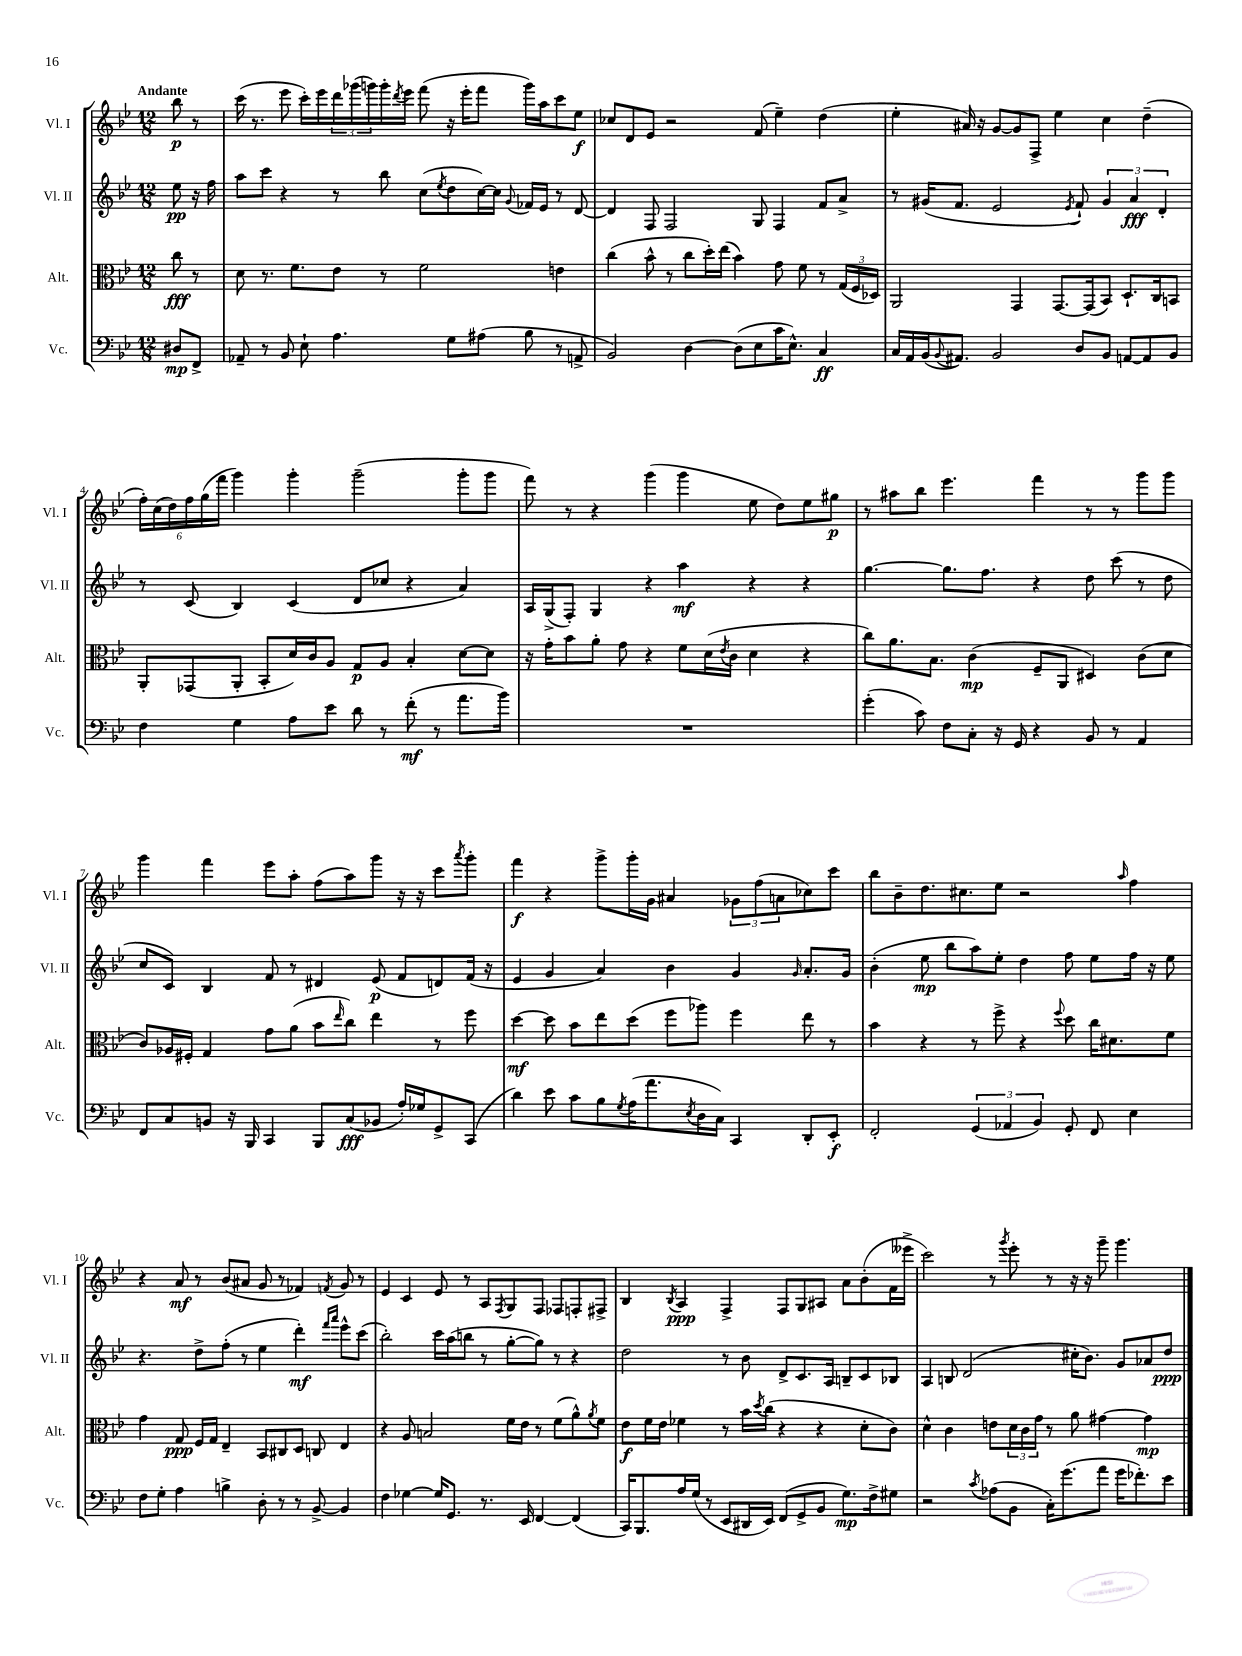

**kern	**kern	**kern	**kern
*staff4	*staff3	*staff2	*staff1
*clefF4	*clefC3	*clefG2	*clefG2
*k[b-e-]	*k[b-e-]	*k[b-e-]	*k[b-e-]
*M12/8	*M12/8	*M12/8	*M12/8
8D#	8cc	8ee-	8bb-
8FF^	8r	16r	8r
.	.	16ff	.
=	=	=	=
8AA-~	8d	8aa	(16ccc
.	.	.	8.r
8r	8.r	8ccc	.
8BB-	.	4r	8eee-
.	8.f	.	.
8E-`	.	.	16ccc')
.	.	.	16eee-
4.A	8e-	8r	24ddd
.	.	.	(24ggg-
.	.	.	24ggg)
.	8r	8bb-	16ggg'
.	.	.	8qddd
.	.	.	16eee-
.	2f	(8cc	(8fff
.	.	8qee-	.
8G	.	8dd	16r
.	.	.	16eee-'
(8A#	.	[16cc)	8fff
.	.	16cc]	.
.	.	8qqg	.
8B-	.	16f-	16ggg)
.	.	16e-	16aa
8r	4e	8r	8ccc
8AA^	.	[8d	8ee-
=	=	=	=
2BB-)	(4cc	4d]	8cc-
.	.	.	8d
.	8b-^^	8F	8e-
.	8r	2F	2r
[4D	8cc	.	.
.	16dd')	.	.
.	(16ee-	.	.
(8D]	4b-)	.	.
8E-	.	8G	(8f
16c	8g	4F	4ee-~)
8.E-^^)	.	.	.
.	8f	.	.
4C	8r	8f	(4dd
.	(24G	8a^	.
.	24F	.	.
.	24D-)	.	.
=	=	=	=
16C	2AA	8r	4ee-'
16AA	.	.	.
(16BB-	.	(16g#	.
8qqBB-	.	.	.
8.AA#)	.	8.f	.
.	.	.	16a#)
.	.	.	16r
2BB-	.	2e-	[8g
.	4GG	.	8g]
.	.	.	8F^
.	[8.GG	.	4ee-
.	.	8qe-	.
8D	.	8f`)	.
.	(16GG]	.	.
8BB-	8BB-)	6g#	4cc
[8AA	8.D`	.	.
.	.	6a	.
8AA]	.	.	(4dd~
.	16C	.	.
.	.	6d'	.
8BB-	8BB	.	.
=	=	=	=
4F	8AA'	8r	24ff')
.	.	.	(24cc
.	.	.	24dd)
.	(8GG-	(8c	24ff
.	.	.	(24gg
.	.	.	24fff
4G	8AA'	4B-)	4ggg)
.	8BB-'	.	.
8A	16d)	(4c	4ggg'
.	16c	.	.
8e-	8A	.	.
8d	8G	8d	(2ggg~
8r	8A	8cc-	.
(8f'	4B-'	4r	.
8r	.	.	.
8.a	[8d	4a)	8ggg'
.	8d]	.	8ggg
16b-)	.	.	.
=	=	=	=
1.r	16r	16A	8fff)
.	16g'	(16G^	.
.	8b-	8F')	8r
.	8a'	4G	4r
.	8g	.	.
.	4r	4r	(4ggg
.	8f	4aa	4ggg
.	(16d	.	.
.	8qe-	.	.
.	16c	.	.
.	4d	4r	8ee-
.	.	.	8dd)
.	4r	4r	8ee-
.	.	.	8gg#
=	=	=	=
(4g'	8cc)	[4.gg	8r
.	8.a	.	8aa#
8c)	.	.	8bb-
.	8.B-	.	.
8F	.	8.gg]	4.eee-
8C'	(4c	.	.
.	.	8.ff	.
16r	.	.	.
16GG	.	.	.
4r	8F~	4r	4fff
.	8AA	.	.
8BB-	4D#)	8dd	8r
8r	.	(8ccc	8r
4AA	(8c	8r	8ggg
.	8d	8dd	8ggg
=	=	=	=
8FF	8c)	8cc	4ggg
8C	16A-	8c)	.
.	16F#'	.	.
8BB	4G	4B-	4fff
16r	.	.	.
16BBB-	.	.	.
4CC	8g	8f	8eee-
.	(8a	8r	8aa'
8BBB-	8b-	4d#	(8ff
.	16qqee-	.	.
(8C	8cc)	.	8aa)
8BB-	4ee-	(8e-	8ggg
16A')	.	8f	16r
16G-	.	.	16r
8GG^	8r	8d)	8ccc
.	.	.	8qaaa
(8CC	8ff	(16f	8ggg'
.	.	16r	.
=	=	=	=
4d)	[4dd	4e-	4fff
8e-	8dd]	4g	4r
8c	8b-	.	.
8B-	8ee-	4a)	8ggg^
8qG	.	.	.
(16A	(8dd	.	16ggg'
8.a	.	.	16g
.	8ff	4b-	4a#
8qE-	.	.	.
16D	8aa-)	.	.
16C)	.	.	.
4CC	4ff	4g	12g-
.	.	.	(12ff
.	.	.	12a
.	.	16qqg	.
8DD'	8ee-	8.a'	8cc-)
8EE-'	8r	.	8ccc
.	.	16g	.
=	=	=	=
2FF'	4b-	(4b-'	8bb-
.	.	.	8b-~
.	4r	8ee-	8.dd
.	.	8bb-	.
.	.	.	8.cc#
(6GG	8r	8aa)	.
.	8ff^	8ee-'	8ee-
6AA-	.	.	.
.	4r	4dd	2r
6BB-)	.	.	.
.	8qqff	.	.
8GG'	8dd	8ff	.
8FF	16cc	8ee-	.
.	8.d#	.	.
.	.	.	16qqaa
4E-	.	16ff	4ff
.	.	16r	.
.	8f	8ee-	.
=	=	=	=
8F	4g	4.r	4r
8G'	.	.	.
4A	8G	.	8a
.	16F	8dd^	8r
.	16G	.	.
4B^	4E-~	(8ff'	(8b-
.	.	8r	8a#
8D'	8BB-	4ee-	8g
8r	8C#	.	8r
8r	8D	4ddd')	4f-)
[8BB-^	8C	.	.
.	.	16qqfff	.
.	.	16qqaaa	8qf
4BB-]	4E-	8eee-^^	8g
.	.	(8ccc	8r
=	=	=	=
4F	4r	2bb-')	4e-
[4G-	8A	.	4c
.	2B	.	.
16G-]	.	16ccc	8e-
8.GG	.	(16aa	.
.	.	8bb	8r
8.r	.	8r	8A
.	.	.	8qF
.	16f	[8gg'	8G
16EE-	16e-	.	.
[4FF	8r	8gg])	8F
.	(8f	8r	8F-
(4FF]	8a^^)	4r	8F'
.	8qa	.	.
.	8f	.	8F#^
=	=	=	=
16CC)	8e-	2dd	4B-
8.BBB-	.	.	.
.	16f	.	.
.	16e-	.	.
.	.	.	8qB-
16A	4f-	.	4A
(16G	.	.	.
8r	.	.	.
8EE-	8r	8r	4F^
16DD#	16b-	8b-	.
.	8qdd	.	.
16EE-)	(16cc	.	.
(8FF	4r	8d^	8F
8GG^	.	8.c	8G
8BB-	4r	.	8A#
.	.	16A	.
8.G)	.	8B~	8a
.	8d'	8c	(8b-'
16F^	.	.	.
8G#	8c)	8B-	16f
.	.	.	16eee--^
=	=	=	=
2r	4d^^	4A	2ccc)
.	4c	8B	.
.	.	(2d	.
8qc	.	.	.
(8A-	8e	.	8r
.	.	.	8qggg
8BB-	24d	.	8eee-'
.	24c	.	.
.	24g	.	.
16C')	8r	.	8r
(8.g	.	.	.
.	8a	16cc#'	16r
.	.	8.b-)	16r
8a	[4g#	.	8ggg~
16g	.	8g	4.ggg
8.f-')	.	.	.
.	4g#]	8a-	.
8e-	.	8dd	.
==	==	==	==
*-	*-	*-	*-
